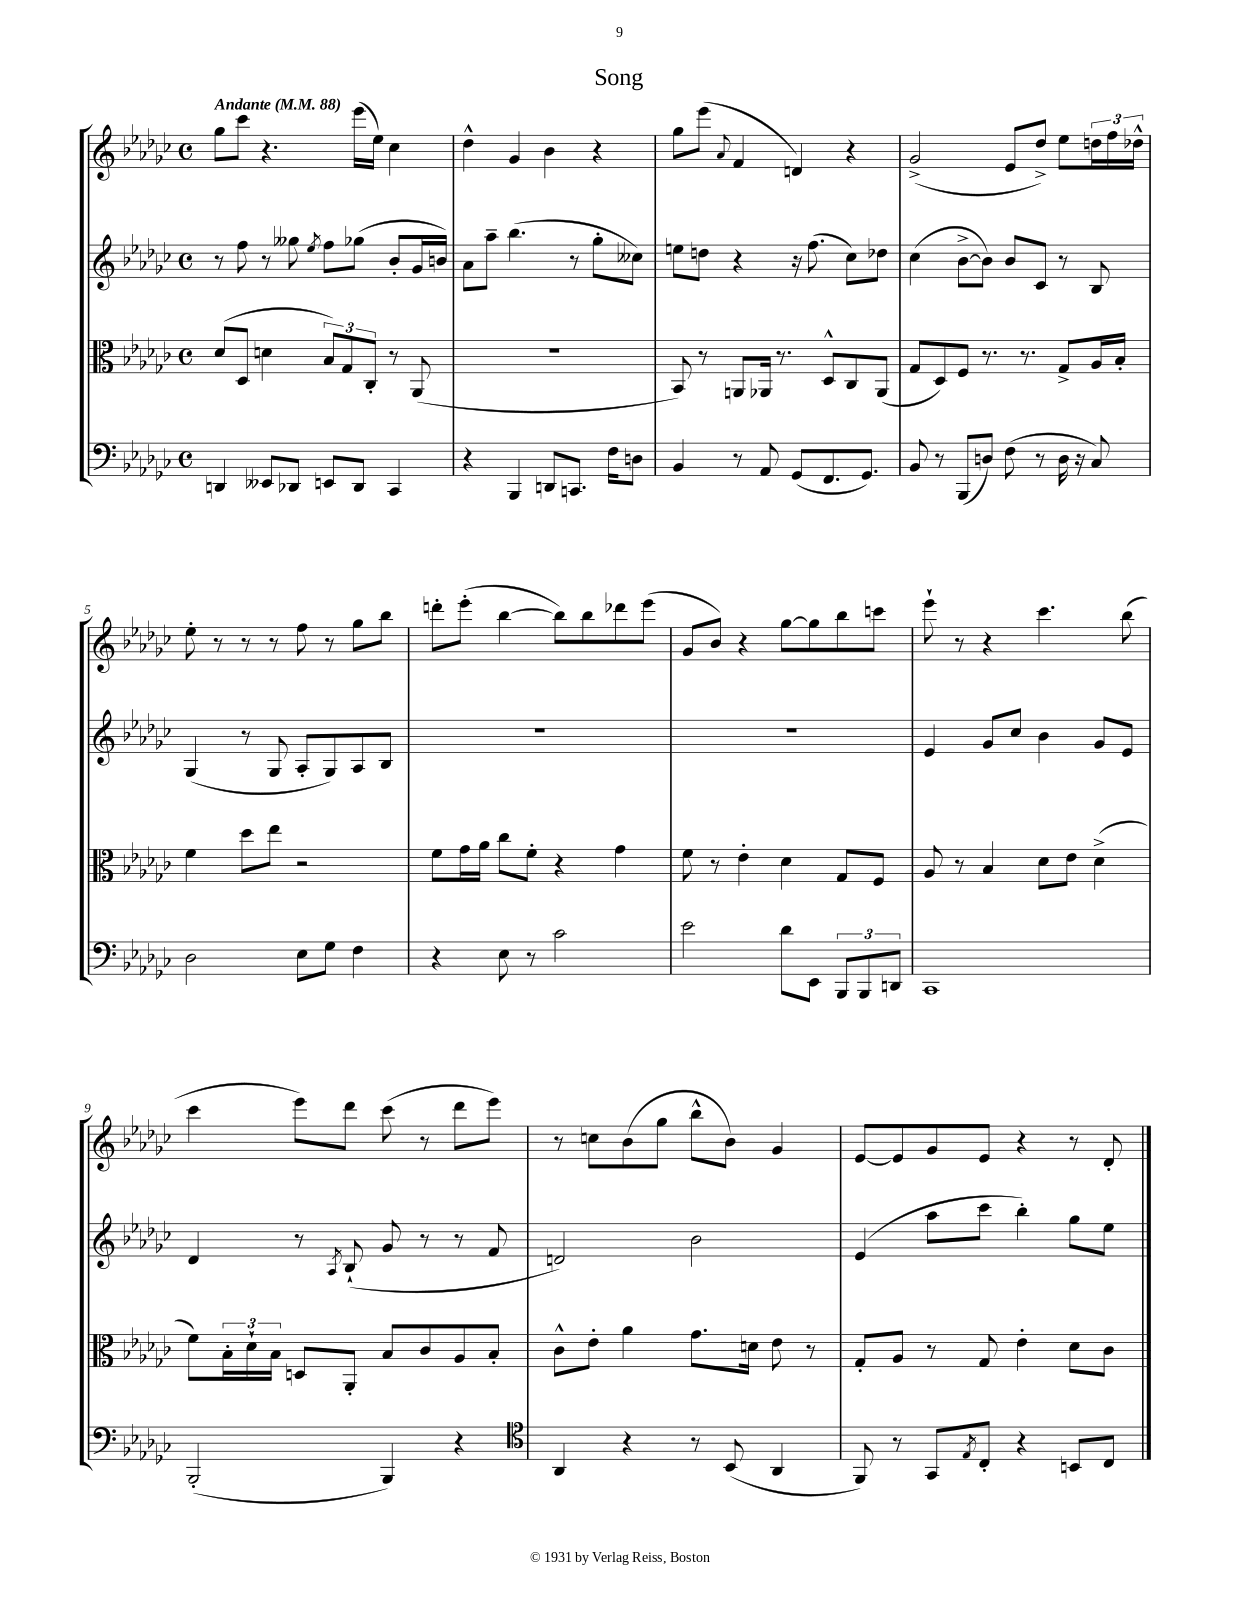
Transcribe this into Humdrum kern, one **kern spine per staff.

**kern	**kern	**kern	**kern
*staff4	*staff3	*staff2	*staff1
*clefF4	*clefC3	*clefG2	*clefG2
*k[b-e-a-d-g-c-]	*k[b-e-a-d-g-c-]	*k[b-e-a-d-g-c-]	*k[b-e-a-d-g-c-]
*M4/4	*M4/4	*M4/4	*M4/4
*met(c)	*met(c)	*met(c)	*met(c)
*MM88	*MM88	*MM88	*MM88
4DD	(8d-	8r	8gg-
.	8D-	8ff	8ccc-
8EE--	4d	8r	4.r
8DD-	.	8gg--	.
.	.	8qee-	.
8EE	12B-)	8ff	.
.	12G-	.	.
8DD-	.	(8gg-	(16eee-
.	12C-'	.	.
.	.	.	16ee-)
4CC-	8r	8b-'	4cc-
.	(8AA-	16g-	.
.	.	16b)	.
=	=	=	=
4r	1r	8a-	4dd-^^
.	.	8aa-~	.
4BBB-	.	(4.bb-	4g-
8DD	.	.	4b-
8.CC	.	8r	.
.	.	8gg-'	4r
16F	.	.	.
8D	.	8cc--)	.
=	=	=	=
4BB-	8BB-)	8ee	8gg-
.	8r	8dd	(8eee-
.	.	.	8qqa-
8r	8AA	4r	4f
8AA-	16AA-	.	.
.	8.r	.	.
(8GG-	.	16r	4d)
.	.	(8.ff	.
8.FF	8D-^^	.	.
.	8C-	8cc-)	4r
8.GG-)	.	.	.
.	(8AA-	8dd-	.
=	=	=	=
8BB-	8G-	(4cc-	(2g-^
8r	8D-)	.	.
(8BBB-	8F	[8b-^	.
8D)	8.r	8b-])	.
(8F	.	8b-	8e-
.	8.r	.	.
8r	.	8c-	8dd-^)
16D	8G-^	8r	8ee-
16r	.	.	.
8C-)	16A-	8B-	24dd
.	.	.	24ff
.	16B-'	.	.
.	.	.	24dd-^^
=	=	=	=
2D-	4f	(4G-	8ee-'
.	.	.	8r
.	8dd-	8r	8r
.	8ee-	8G-	8r
8E-	2r	8A-'	8ff
8G-	.	8G-)	8r
4F	.	8A-	8gg-
.	.	8B-	8bb-
=	=	=	=
4r	8f	1r	8ddd'
.	16g-	.	(8eee-'
.	16a-	.	.
8E-	8cc-	.	[4bb-
8r	8f'	.	.
2c-	4r	.	8bb-])
.	.	.	8bb-
.	4g-	.	8ddd-
.	.	.	(8eee-
=	=	=	=
2e-	8f	1r	8g-
.	8r	.	8b-)
.	4e-'	.	4r
8d-	4d-	.	[8gg-
8EE-	.	.	8gg-]
12BBB-	8G-	.	8bb-
12BBB-	.	.	.
.	8F	.	8ccc
12DD	.	.	.
=	=	=	=
1CC-	8A-	4e-	8eee-`
.	8r	.	8r
.	4B-	8g-	4r
.	.	8cc-	.
.	8d-	4b-	4.ccc-
.	8e-	.	.
.	(4d-^	8g-	.
.	.	8e-	(8bb-
=	=	=	=
(2BBB-'	8f)	4d-	4ccc-
.	24B-'	.	.
.	24d-`	.	.
.	24B-	.	.
.	8D	8r	8eee-)
.	.	8qA-	.
.	8AA-'	(8B-`	8ddd-
4BBB-)	8B-	8g-	(8ccc-
.	8c-	8r	8r
4r	8A-	8r	8ddd-
.	8B-'	8f	8eee-)
=	=	=	=
*clefC4	*	*	*
4AA-	8c-^^	2d)	8r
.	8e-'	.	8cc
4r	4a-	.	(8b-
.	.	.	8gg-
8r	8.g-	2b-	8bb-^^
(8BB-	.	.	8b-)
.	16d	.	.
4AA-	8e-	.	4g-
.	8r	.	.
=	=	=	=
8FF)	8G-'	(4e-	[8e-
8r	8A-	.	8e-]
8GG-	8r	8aa-	8g-
8qE-	.	.	.
8C-'	8G-	8ccc-	8e-
4r	4e-'	4bb-')	4r
8BB	8d-	8gg-	8r
8C-	8c-	8ee-	8d-'
==	==	==	==
*-	*-	*-	*-
